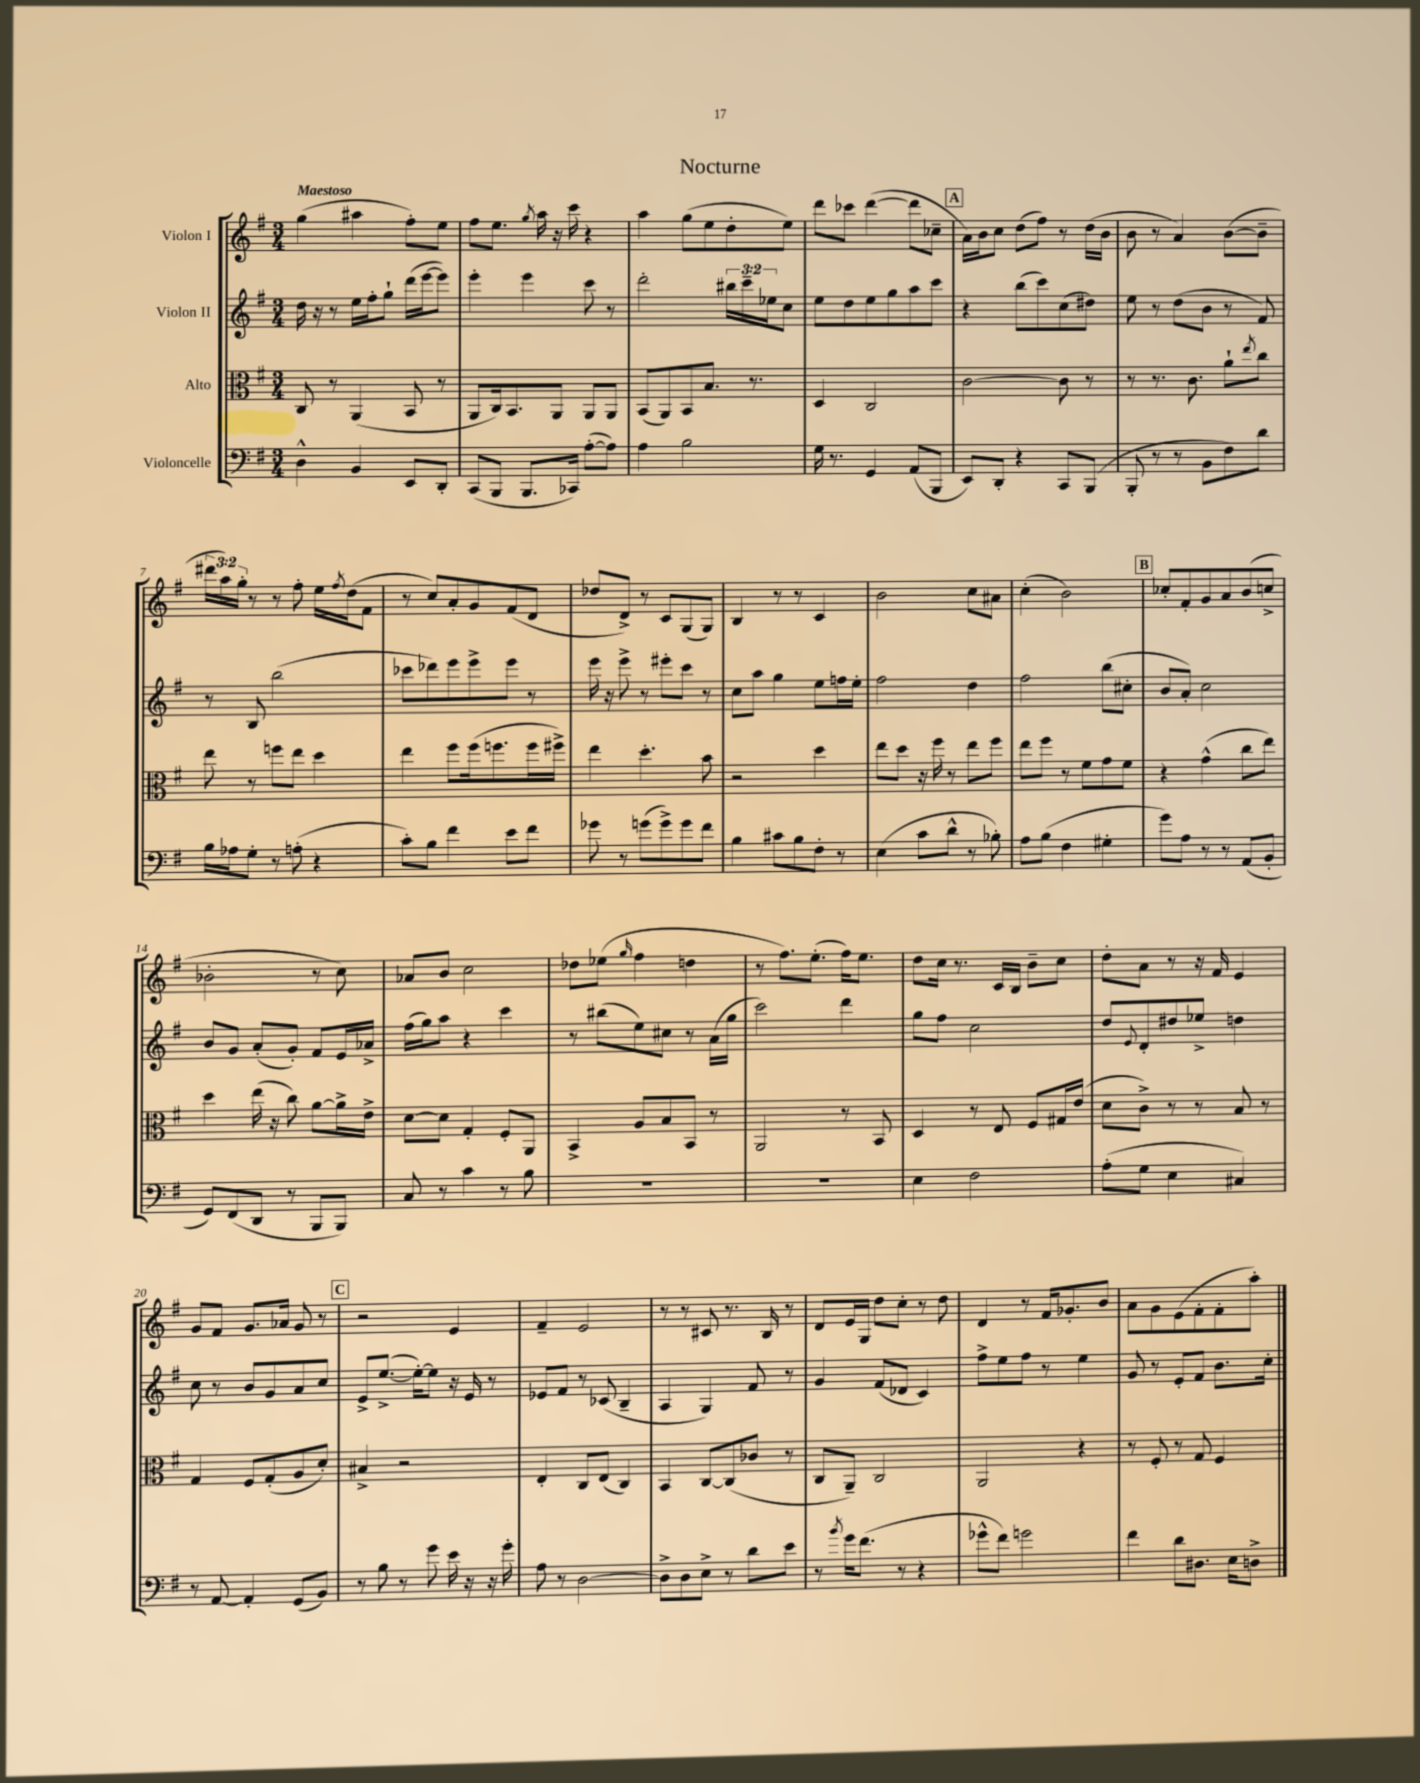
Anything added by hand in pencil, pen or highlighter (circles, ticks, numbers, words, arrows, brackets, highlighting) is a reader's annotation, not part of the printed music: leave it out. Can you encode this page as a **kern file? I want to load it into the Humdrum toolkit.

**kern	**kern	**kern	**kern
*staff4	*staff3	*staff2	*staff1
*clefF4	*clefC3	*clefG2	*clefG2
*k[f#]	*k[f#]	*k[f#]	*k[f#]
*M3/4	*M3/4	*M3/4	*M3/4
4D^^	8C	16dd	(4gg
.	.	16r	.
.	8r	8r	.
4BB	(4AA	16ee	4aa#
.	.	16ff#'	.
.	.	8gg`	.
8EE	8BB	(16ddd	8ff#')
.	.	[16eee	.
8DD'	8r	8eee])	8ee
=	=	=	=
(8CC	8AA	4eee'	8ff#
8BBB	16C)	.	8.ee
.	8.BB	.	.
8.BBB	.	4eee	.
.	.	.	8qgg
.	.	.	16aa
.	8AA	.	16r
16CC-)	.	.	16ccc
([8A'	8AA	8ccc	4r
8A])	8AA	8r	.
=	=	=	=
4A	(8BB	2ddd'	4aa
.	8AA)	.	.
2B	8BB	.	(8gg
.	8.B	.	8ee
.	.	24bb#	8dd'
.	.	24ccc~	.
.	8.r	.	.
.	.	24ee-	.
.	.	8cc	8ee)
=	=	=	=
16G	4D	8ee	8ddd
8.r	.	.	.
.	.	8dd	8ccc-
4GG	2C	8ee	([4ddd
.	.	8gg	.
(8AA	.	8aa	8ddd]
8BBB	.	8ccc	8cc-~
=	=	=	=
8EE)	[2c	4r	16a)
.	.	.	16b
8DD'	.	.	8cc
4r	.	(8bb	(8dd
.	.	8ccc)	8ff#)
8CC	8c]	(8cc	8r
(8BBB	8r	8dd#)	(16dd
.	.	.	16b
=	=	=	=
8BBB'	8r	8ee	8b
8r	8.r	8r	8r
8r	.	(8dd	4a)
.	8.c	.	.
8BB	.	8b	.
8F#)	8a`	8r	([8b
.	8qee	.	.
8d	8cc	8f#)	8b~]
=	=	=	=
16B	8ee	8r	24ddd#
.	.	.	24aa)
16A-	.	.	.
.	.	.	24gg'
8G'	8r	8B	8r
8r	8ff	(2bb	8r
(8A'	8ee	.	8ff#'
4r	4dd	.	16ee
.	.	.	8qff#
.	.	.	(16dd
.	.	.	8f#
=	=	=	=
8c')	4ee	8ccc-	8r
8B	.	8ddd-)	8cc)
4f#	8ff#	8eee	8a'
.	(16ff#	8eee^	8g
.	8.ff	.	.
8e	.	8eee	(8f#
8f#	16ff	8r	8d
.	16ff#^)	.	.
=	=	=	=
8g-	4ee	16eee	8dd-
.	.	16r	.
8r	.	8eee^	8d^)
(8g	4.dd'	8r	8r
8g^)	.	8eee#'	8c
8g	.	8ccc	(8G
8f#	8b	8r	8G)
=	=	=	=
4B	2r	8cc	4B
.	.	8aa	.
8c#	.	4gg	8r
8B	.	.	8r
8F#'	4dd	8ee	4c
8r	.	16ff	.
.	.	16ee'	.
=	=	=	=
(4E	8ee	2ff#	2b
.	8dd	.	.
8c	16r	.	.
.	16ff#	.	.
8d^^	8r	.	.
8r	8ee	4dd	8cc
8B-')	8ff#	.	8a#
=	=	=	=
8A	8ee	2ff#	(4cc'
(8B	8ff#	.	.
4F#	8r	.	2b)
.	8f#	.	.
4G#'	8g	(8bb	.
.	8f#	8cc#'	.
=	=	=	=
8g)	4r	8b	8cc-'
8A	.	8a')	8f#'
8r	(4g^^	2cc	8g
8r	.	.	8a
(8AA	8cc	.	(8b
8BB'	8ee)	.	8cc^
=	=	=	=
8GG)	4dd	8b	2b-'
(8FF#	.	8g	.
8DD	(16ee	(8a'	.
.	16r	.	.
8r	8cc)	8g')	.
8BBB	[8a	8f#	8r
8BBB)	16a^]	16e	8cc)
.	16e^	16a-^	.
=	=	=	=
8C	[8d	(16ff#	8a-
.	.	16gg)	.
8r	8d]	8aa	8b
4c	4G'	4r	2cc
8r	8F#'	4ccc	.
8B	8AA	.	.
=	=	=	=
2.r	4BB^	8r	8dd-
.	.	(8bb#	(8ee-
.	.	.	16qqgg
.	8A	8ee)	4ff#
.	8B	8cc#	.
.	8BB	8r	4dd
.	8r	(16a	.
.	.	16gg	.
=	=	=	=
2.r	2AA	2ccc)	8r
.	.	.	8.ff#)
.	.	.	(8.ee'
.	8r	4ddd	16ff#)
.	.	.	8.ee
.	8BB	.	.
=	=	=	=
4E	4D	8gg	8dd
.	.	8ff#	16cc
.	.	.	8.r
2F#	8r	2cc	.
.	8E	.	16c
.	.	.	16B
.	8F#	.	8b~
.	16G#	.	8cc
.	(16e	.	.
=	=	=	=
(8A'	8d	8dd	8dd'
.	.	8qqe	.
8G	8c^)	8d'	8a
4E	8r	8dd#	8r
.	8r	8ee-^	16r
.	.	.	16f#
4C#)	8B	4dd	4e
.	8r	.	.
=	=	=	=
8r	4G	8cc	8g
[8AA	.	8r	8f#
4AA']	8F#	8b	8.g
.	(8G'	8g	.
.	.	.	16a-
(8GG	8A	8a	8g
8BB)	8d')	8cc	8r
=	=	=	=
8r	4B#^	8e^	2r
8B	.	([8.ee^	.
8r	2r	.	.
.	.	16ee'_)	.
8g	.	8ee]	.
16e	.	16r	4e
16r	.	16e	.
16r	.	8r	.
16g'	.	.	.
=	=	=	=
8A	4E'	8e-	4f#~
8r	.	8f#	.
[2D	8C	8r	2e
.	(8E	(8c-	.
.	4C)	4B~	.
=	=	=	=
8D^]	4BB	4A	8r
8D	.	.	8r
8E^	[8C	4G)	8c#
8r	(8C]	.	8.r
8d	8c-	8f#	.
.	.	.	16B
8e	8r	8r	8r
=	=	=	=
8r	8C	4g	8d
8qb	.	.	.
16g	8AA~)	.	16e
(8.f#	.	.	16G
.	2C	(8f#	8dd
8r	.	8d-	8cc'
4r	.	4c)	8r
.	.	.	8dd
=	=	=	=
8g-^^	2AA	8ff#^	4d
8f#)	.	8ee	.
2g	.	8ff#	8r
.	.	8r	16f#
.	.	.	8.g-'
.	4r	4ee	.
.	.	.	8b
=	=	=	=
4f#	8r	8g	8a
.	8F#'	8r	8g
8d	8r	8e'	(8e
8.D#	8G	8f#	8f#'
.	4F#	8.b	8f#'
16E	.	.	.
8D^	.	.	8aa')
.	.	16cc'	.
==	==	==	==
*-	*-	*-	*-
